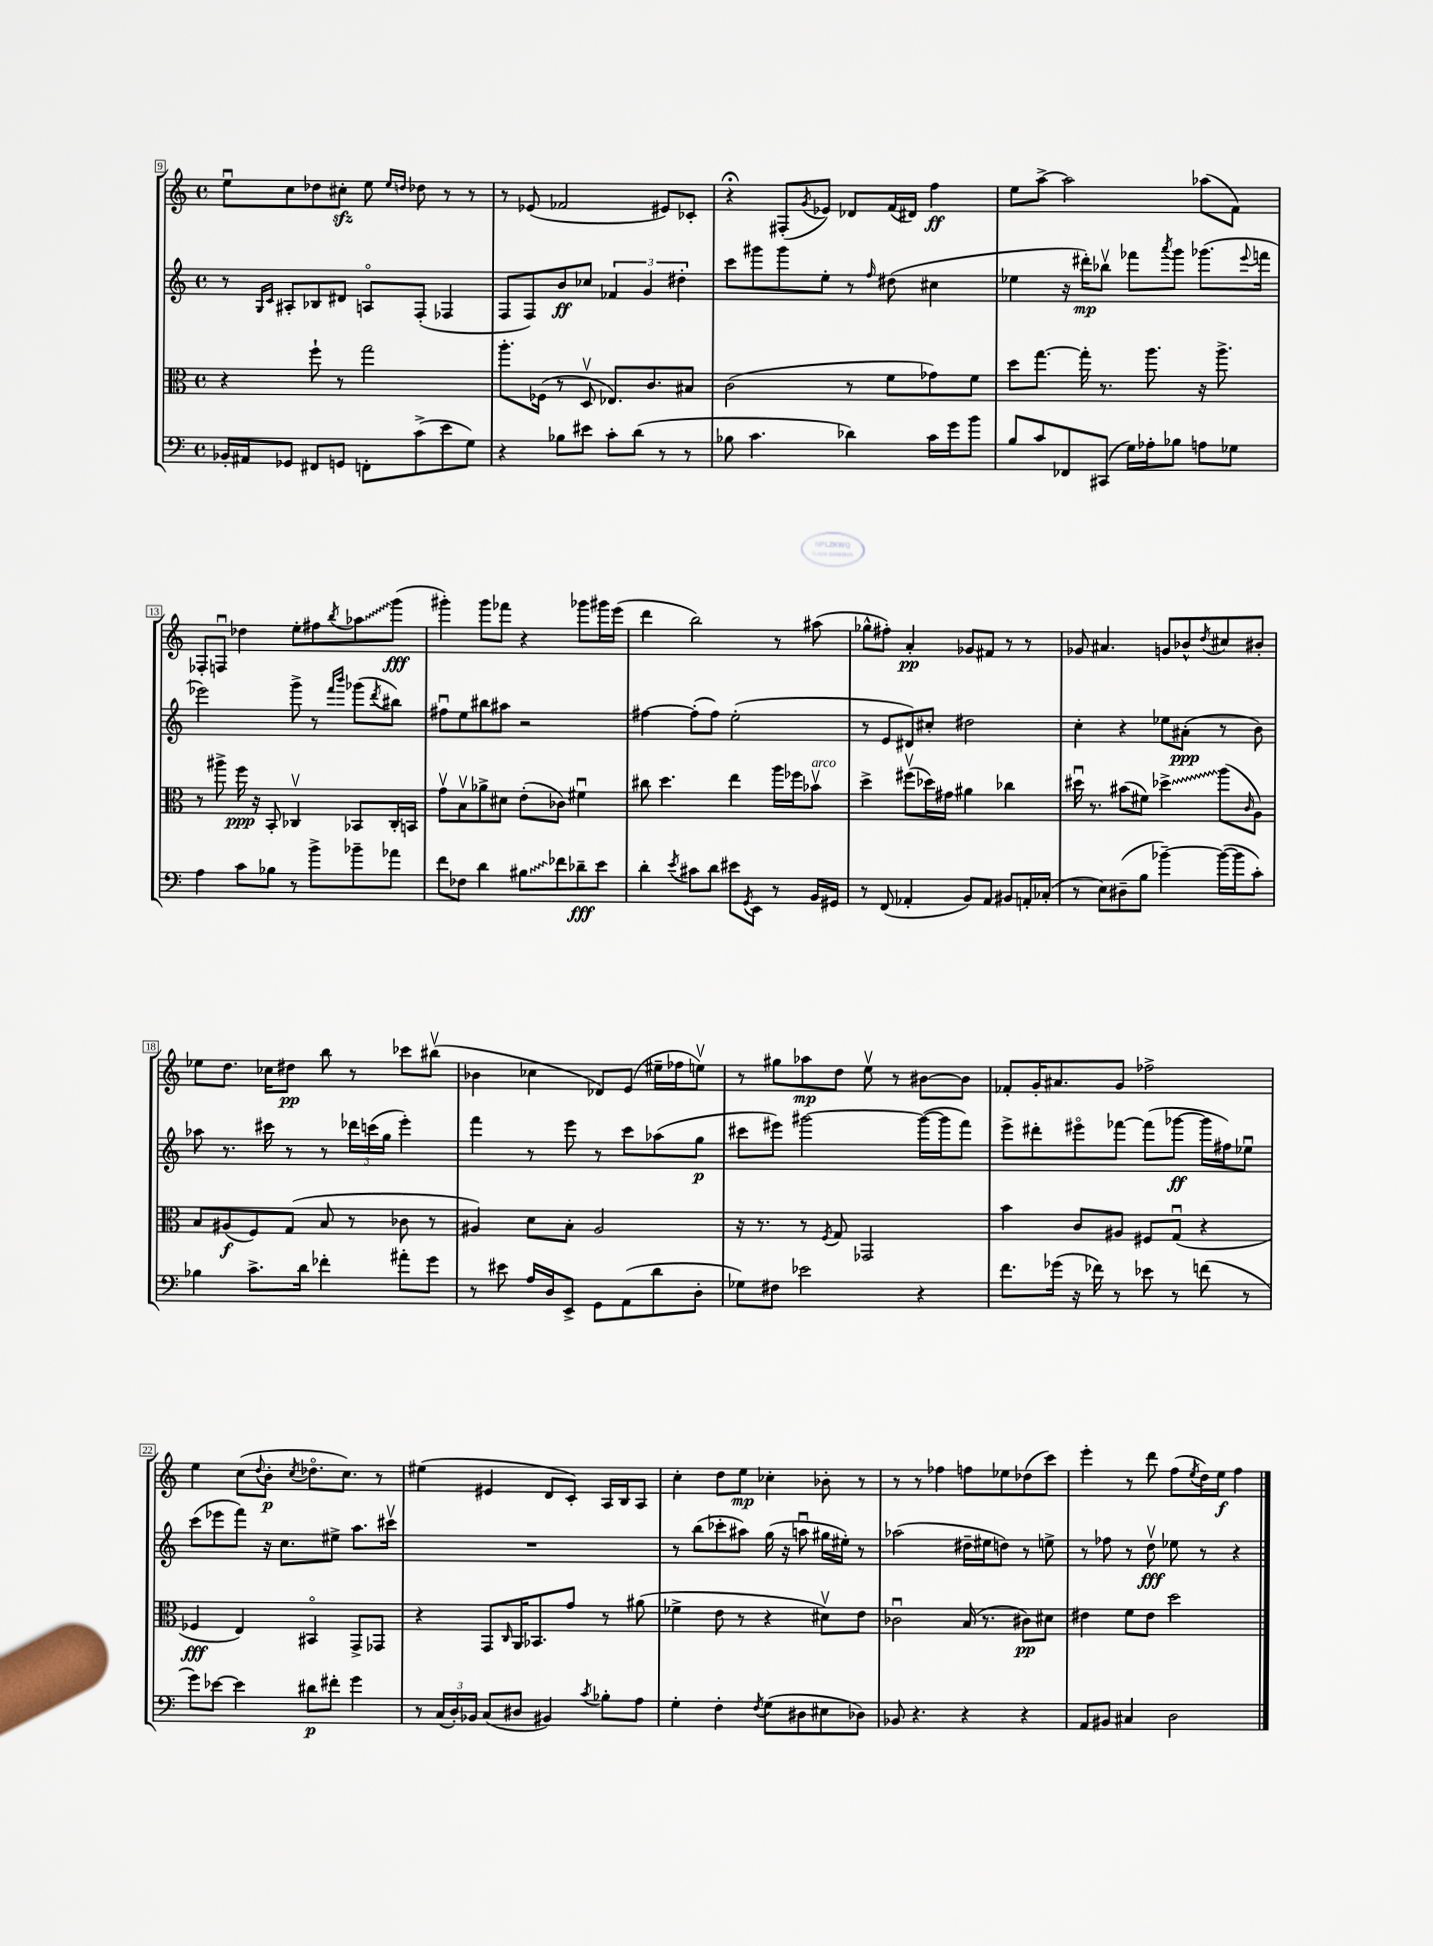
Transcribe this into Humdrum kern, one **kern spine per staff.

**kern	**kern	**kern	**kern
*staff4	*staff3	*staff2	*staff1
*clefF4	*clefC3	*clefG2	*clefG2
*k[]	*k[]	*k[]	*k[]
*M4/4	*M4/4	*M4/4	*M4/4
*met(c)	*met(c)	*met(c)	*met(c)
16BB-'/LL	4r	8r	8eeu\L
16AA#/J	.	.	.
.	.	16qqG/LL	.
.	.	16qqc/JJ	.
8GG-/J	.	8A#'/L	8cc\
8FF#/L	8ff`\	8B-/	8dd-\
8GG/J	8r	8d#/J	8cc#'\J
8FF'\L	2gg\	8Ao/L	8ee\
.	.	.	16qqee/LL
.	.	.	16qqdd/JJ
(8c^\	.	(8F'/J	8dd-\
8e\	.	4F-/	8r
8G\J)	.	.	8r
=	=	=	=
4r	8.aa'\L	8F/L	8r
.	.	8F/)	(8e-/
.	(16F-\Jk	.	.
8B-\L	8r	8b/	2f-/
8e#\J	8Dv/	8cc-/J	.
8c'\L	8.E-/L)	6f-/	.
(8d\J	.	.	.
.	.	6g/	.
.	8.c/	.	.
8r	.	.	8e#/L)
.	.	6dd#'\	.
8r	8B#/J	.	8c-'/J
=	=	=	=
8B-\	(2c\	8ccc\L	4r;
4.c\	.	8ggg#\	.
.	.	8ggg#\	(8F#'/L
.	.	.	8qg/
.	.	8ee'\J	8e-/J)
4d-\)	8r	8r	8d-/L
.	.	16qqff/	.
.	8f\L	(8dd#\	(16f/L
.	.	.	16d#/JJ)
16c\LL	8g-\)	4cc#\	4ff\
16g\J	.	.	.
8b\J	8f\J	.	.
=	=	=	=
8B/L	8dd\L	4ee-\	8ee\L
8c/	[8.gg\J	.	[8aa^\J
8FF-/	.	16r	2aa\]
.	16gg'\]	16ddd#'\LK)	.
(8CC#/J	8.r	8bb-v\J	.
16G\LL)	.	8fff-\L	.
16A-'\J	8.aa\	.	.
.	.	8qaaa/	.
8B-\J	.	8ggg\J	.
8A\L	16r	(8.ggg-\L	(8aa-\L
.	8.aa^\	.	.
8G-\J	.	.	8f\J)
.	.	8qqeee/	.
.	.	16fff\Jk	.
=	=	=	=
4A\	8r	2eee-\)	8F-'/L
.	8aa#^\	.	8Fu/J
8c\L	16ff\	.	4dd-\
.	16r	.	.
8B-\J	8BB'/	.	.
8r	4C-v/	8ggg^\	8ee'\L
8b^\L	.	8r	8ff#\
.	.	16qqfff/LL	.
.	.	16qqbbb/JJ	8qbb/
8b-~\	8BB-/L	(8ggg-\L	8aa-\
.	.	8qddd/	.
8a-\J	16C-'/L	8bb#\J)	(8ggg\J
.	16BB/JJ	.	.
=	=	=	=
8f\L	8gv\L	8ff#u\L	4ggg#'\)
8F-\J	8Bv\	8ee\	.
4d\	8a-^\	8bb#\	8ggg#\L
.	8d#\J	8aa#\J	8fff-\J
8B#\L	(8e'\L	2r	4r
8f-\	8c-\J)	.	.
8d-~\	4f#u\	.	8ggg-\L
8e\J	.	.	16ggg#\L
.	.	.	(16eee\JJ
=	=	=	=
4d'\	8cc#\	[4ff#\	4ddd\
.	4.dd\	.	.
8qe/	.	.	.
8c#\L	.	(8ff#'\]L	2bb\)
8d\J	.	8ff#\J)	.
8e#\L	4ee\	(2ee'\	.
8qGG/	.	.	.
8EE\J	.	.	.
8r	16aa\LL	.	8r
.	16ff-\J	.	.
16BB/LL	8b-v\J	.	(8aa#\
16GG#/JJ	.	.	.
=	=	=	=
8r	4dd^\	8r	8gg-^^\L
(8FF/	.	8e/L	8ff#'\J)
4AA-'/	(8ff#v\L	8d#/)	4a'/
.	16dd-\L)	8cc#'/J	.
.	16g#\JJ	.	.
8BB/L)	4a#\	2dd#\	8g-/L
8AA-/J	.	.	8f#/J
8BB#/L	4cc-\	.	8r
16AA'/L	.	.	8r
(16C-'/JJ	.	.	.
=	=	=	=
8r	16dd#u\	4cc'\	8g-/
.	8.r	.	.
8E\L)	.	.	4.a#/
(8D#~\	(8b#\L	4r	.
8B\J	8f#\J)	.	.
[4b-~\)	4dd-^\	8ee-\L	8g/L
.	.	(8a#'\J	8b-^^/
.	.	.	8qdd/
(16b-\_LL	(8aa\L	8r	8cc#/
16b-\]J	.	.	.
.	16qqc/	.	.
8c'\J)	8A\J)	8b\)	8b#'/J
=	=	=	=
4B-\	8B/L	8aa-\	8ee-\L
.	(8A#/	8.r	8.dd\J
8.c^\L	8F/)	.	.
.	.	16ccc#\	16cc-\LK
.	(8G/J	8r	8dd#\J
16d\Jk	.	.	.
4f-'\	8B/	8r	8bb\
.	8r	24ddd-\LL	8r
.	.	(24ccc\	.
.	.	24gg\JJ	.
8a#'\L	8c-\	4eee'\)	8ccc-\L
8g\J	8r	.	(8bb#v\J
=	=	=	=
8r	4A#/)	4fff\	4b-\
8e#\	.	.	.
16A/LL	8d\L	8r	4cc-\
16D/J	.	.	.
8EE^/J	8B'\J	8eee\	.
8GG\L	2A#/	8r	8d-/L)
(8AA\	.	8ccc\L	(8e/J
8d\	.	(8aa-\	16ee#~\LL
.	.	.	16ff-\J
8D'\J	.	8gg\J	8eev\J)
=	=	=	=
8G-\L)	16r	8ccc#\L	8r
.	8.r	.	.
8F#\J	.	8eee#\J)	8gg#\L
2e-\	8r	[2ggg#\	8aa-\
.	8qF/	.	.
.	8G/	.	8dd\J
.	2GG-/	.	8eev\
.	.	.	8r
4r	.	(16ggg#\_LL	[8b#\L
.	.	16ggg#\]J	.
.	.	8fff\J)	8b#\]J
=	=	=	=
8.f\L	4b\	8eee^\L	8f-'/L
.	.	8ddd#'\	16g'/K
(16g-\Jk	.	.	8.a#/
16r	8c/L	8eee#o\	.
16f-\)	.	.	.
8r	8A#/J	[8fff-\J	8g/J
8e-\	8F#/L	(8fff-\]L	2ff-^\
8r	(8Gu/J	[8ggg-\J	.
(8f\	4r	16ggg-\]LL	.
.	.	16ff#\J)	.
8r	.	8ee-u\J	.
=	=	=	=
8g\L)	4F-/	(8ccc\L	4ee\
[8e-\J	.	8eee-\	.
4e-\]	4E/)	8fff\J)	(8cc\L
.	.	.	8qqdd/
.	.	16r	8b'\J
.	.	8.cc\L	.
.	.	.	8qcc/
8d#\L	4BB#o/	.	8.dd-o\L
8f#'\J	.	8ee#^\J	.
.	.	.	8.cc\J)
4g\	8GG^/L	8.aa\L	.
.	8GG-/J	.	8r
.	.	16ccc#v\Jk	.
=	=	=	=
8r	4r	1r	(4ee#\
(24C/LL	.	.	.
24D'/)	.	.	.
24BB-/JJ	.	.	.
(8C/L	8GG/L	.	4e#/
.	16qqC/	.	.
8D#/J	16AA/K	.	.
.	8.BB-/	.	.
4BB#/)	.	.	8d/L
.	8g/J	.	8c'/J)
8qc/	.	.	.
8B-'\L	8r	.	16A/LL
.	.	.	16B/J
8A\J	(8a#\	.	8A/J
=	=	=	=
4G'\	4f-^\	8r	4cc'\
.	.	(8bb\L	.
4F'\	8e\	8ccc-'\	8dd\L
.	8r	8aa#\J)	8ee\J
8qF/	.	.	.
(8G\L	4r	(16gg\	4cc-'\
.	.	16r	.
8D#\	.	8aau\	.
8E#\	8d#v\L)	16gg#\LL	8b-'\
.	.	16ee#'\JJ)	.
8D-\J)	8e\J	8r	8r
=	=	=	=
8BB-/	2c-u\	(2aa-\	8r
4.r	.	.	8r
.	.	.	4ff-\
4r	(16B/	16dd#~\LL	8ff\L
.	8.r	16ee#\J	.
.	.	8dd\J)	8ee-\
4r	8c#\L)	8r	(8dd-\
.	8d#\J	8ee^\	8ccc\J)
=	=	=	=
8AA/L	4e#\	8r	4eee'\
8BB#/J	.	8ff-\	.
4C#/	8f\L	8r	8r
.	8e#\J	8ddv\	8ddd\
2D\	2dd\	8ee-\	(8ff\L
.	.	.	8qee/
.	.	8r	16dd\L)
.	.	.	16ee\JJ
.	.	4r	4ff\
==	==	==	==
*-	*-	*-	*-
